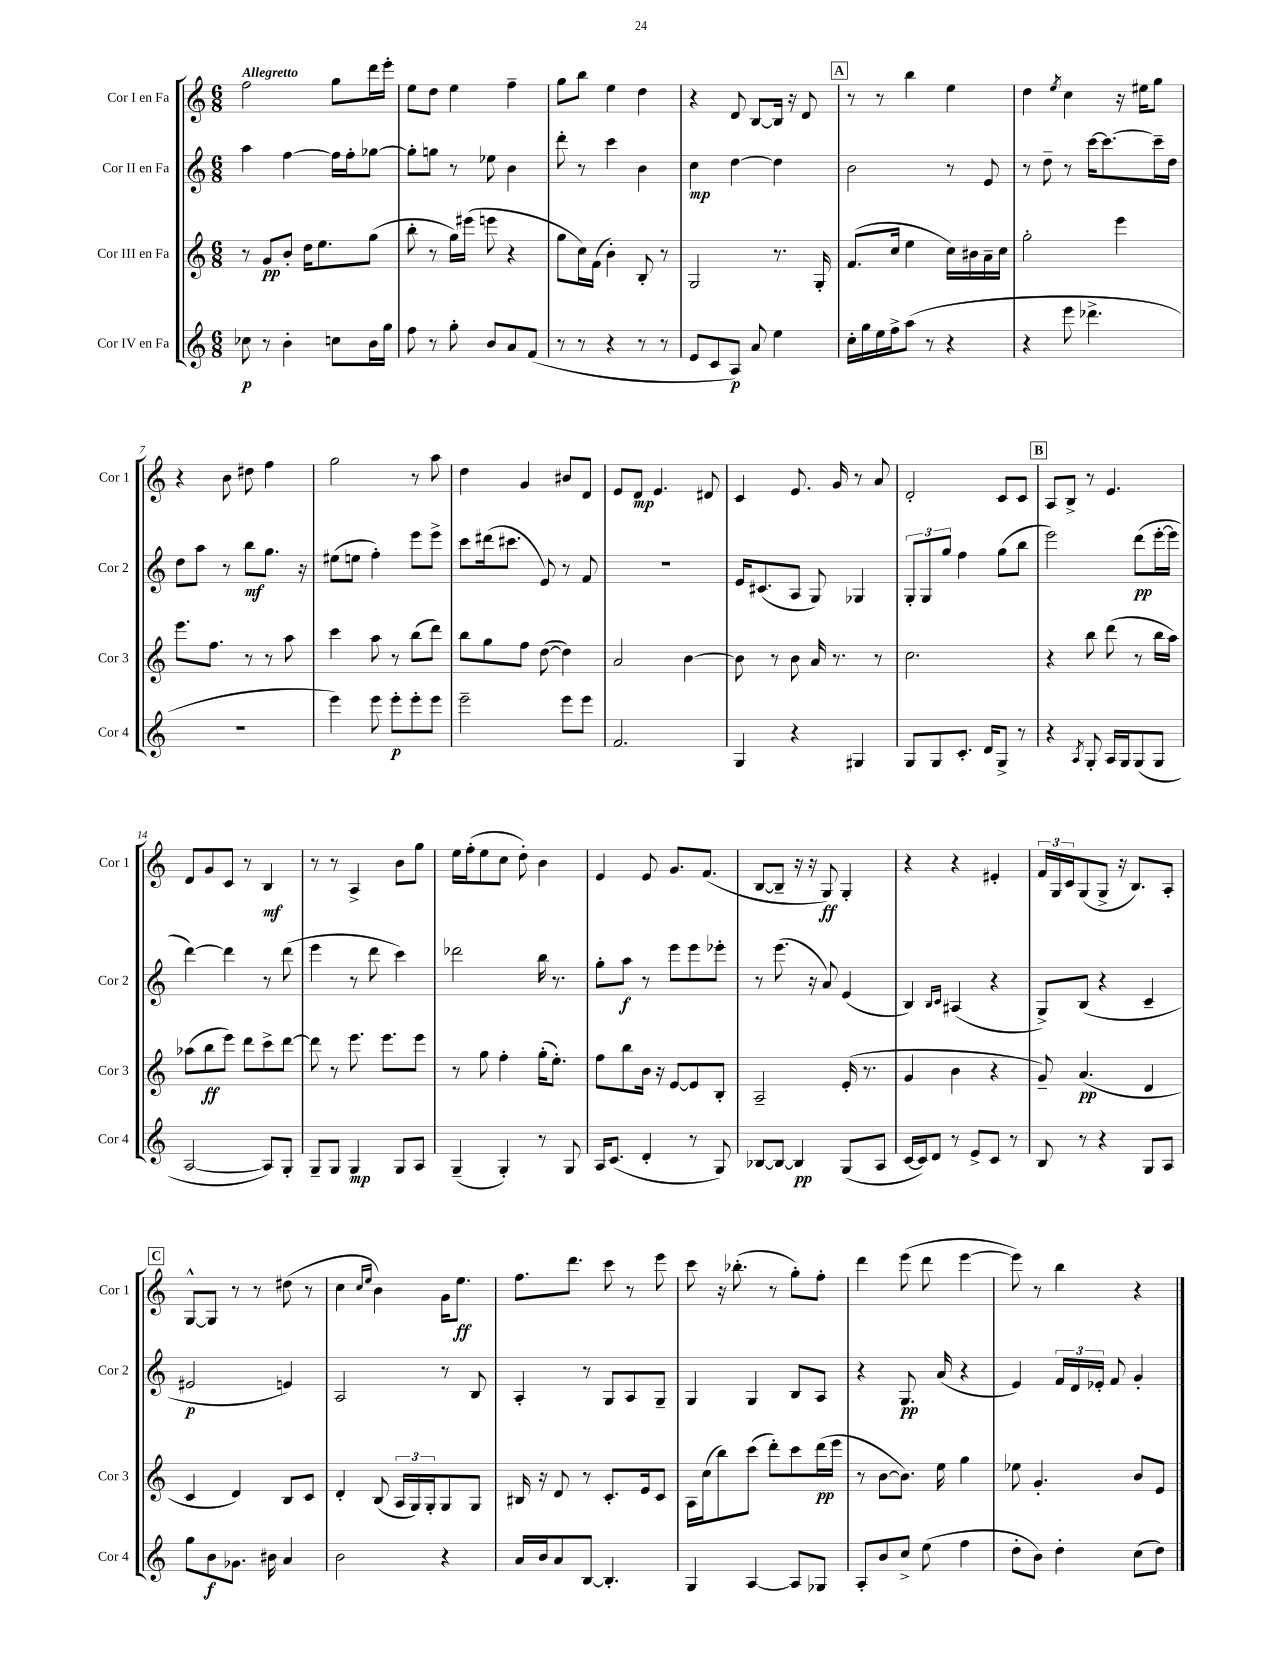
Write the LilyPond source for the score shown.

<<
\new StaffGroup <<
\new Staff = "s0" \with { instrumentName = "Cor I en Fa" shortInstrumentName = "Cor 1" } {
    \clef treble \key c \major \numericTimeSignature \time 6/8 \tempo "Allegretto"
    f''2 g''8 d'''16 e'''16-. |
    e''8 d''8 e''4 f''4-- |
    g''8 b''8 e''4 d''4 |
    r4 d'8 b8~ b16 r16 d'8 |
    \mark \markup { \box "A" } r8 r8 b''4 e''4 |
    d''4 \acciaccatura { e''8 } c''4 r16 eis''16 g''8 |
    r4 b'8 dis''8 f''4 |
    g''2 r8 a''8 |
    d''4 g'4 bis'8 d'8 |
    e'8 d'8\mp e'4. dis'8 |
    c'4 e'8. g'16 r8 a'8 |
    d'2-. c'8 c'8 |
    \mark \markup { \box "B" } a8 b8-> r8 e'4. |
    d'8 g'8 c'8 r8 b4\mf |
    r8 r8 a4-> b'8 g''8 |
    e''16 f''16-.( e''8 c''8 d''8-.) b'4 |
    e'4 e'8 g'8. f'8.( |
    b8~ b8-- r16 r16 g8\ff) g4-. |
    r4 r4 eis'4-. |
    \tuplet 3/2 { f'16 g16 c'16 } g8( g8-> r16 b8.) a8-. |
    \mark \markup { \box "C" } g8~-^ g8 r8 r8 dis''8( r8 |
    c''4 \grace { c''16 e''16 } b'4) g'16 e''8.\ff |
    f''8. d'''8. c'''8 r8 e'''8 |
    c'''8 r16 bes''8.-.( r8 g''8-.) f''8-. |
    d'''4 e'''8( d'''8 e'''4~ |
    e'''8) r8 b''4 r4 \bar "|." |
}
\new Staff = "s1" \with { instrumentName = "Cor II en Fa" shortInstrumentName = "Cor 2" } {
    \clef treble \key c \major \numericTimeSignature \time 6/8
    a''4 f''4~ f''16 f''16-. ges''8~ |
    ges''8-. g''8 r8 ees''8 b'4 |
    d'''8-. r8 c'''4 b'4 |
    c''4\mp d''4~ d''4 |
    \mark \markup { \box "A" } b'2 r8 e'8 |
    r8 d''8-- r8 c'''16~ c'''8.~ c'''16-- d''16 |
    d''8 a''8 r8 b''8\mf g''8. r16 |
    eis''8( e''8 f''4-.) e'''8 e'''8-> |
    c'''8 dis'''16( cis'''8. e'8) r8 f'8 |
    R2. |
    e'16 cis'8.( a8 g8) ges4 |
    \tuplet 3/2 { g8-. g8 g''8 } f''4 g''8( b''8 |
    \mark \markup { \box "B" } e'''2) d'''8\pp( e'''16~-. e'''16 |
    d'''4~) d'''4 r8 d'''8( |
    e'''4 r8 d'''8 c'''4) |
    des'''2 b''16 r8. |
    g''8-. a''8\f r8 e'''8 e'''8 ees'''8-. |
    r8 e'''8.( r16 a'8) e'4( |
    b4) \grace { b16 c'16 } ais4( r4 |
    g8->) b8( r4 c'4-- |
    \mark \markup { \box "C" } eis'2\p e'4) |
    a2 r8 b8 |
    a4-. r8 g8 a8 g8-- |
    g4 g4 b8 a8 |
    r4 g8.\pp a'16( r4 |
    e'4) \tuplet 3/2 { f'16 d'16 ees'16-. } f'8 g'4-. \bar "|." |
}
\new Staff = "s2" \with { instrumentName = "Cor III en Fa" shortInstrumentName = "Cor 3" } {
    \clef treble \key c \major \numericTimeSignature \time 6/8
    r8 g'8\pp b'8-. d''16 e''8. g''8( |
    b''8-. r8 g''16) eis'''16( e'''8 r4 |
    g''8 c''16) f'16( b'4-.) b8-. r8 |
    g2 r8. g16-. |
    \mark \markup { \box "A" } f'8.( c''16 e''4 c''16) bis'16 a'16-- c''16 |
    g''2-. e'''4 |
    e'''8. f''8. r8 r8 a''8 |
    c'''4 a''8 r8 b''8( d'''8) |
    b''8 g''8 f''8 d''8~( d''4) |
    a'2 b'4~ |
    b'8 r8 b'8 a'16 r8. r8 |
    c''2. |
    \mark \markup { \box "B" } r4 b''8 d'''8( r8 b''16 a''16) |
    aes''8( b''8\ff e'''8) d'''8 c'''8-> d'''8~ |
    d'''8 r8 e'''8. e'''8. e'''8 |
    r8 g''8 f''4-. g''16-.( e''8.-.) |
    f''8 b''8 b'16 r16 e'8~ e'8 b8-. |
    a2-- e'16-.( r8. |
    g'4 b'4 r4 |
    g'8--) a'4.\pp( d'4 |
    \mark \markup { \box "C" } c'4 d'4) b8 c'8 |
    d'4-. b8( \tuplet 3/2 { a16 g16) g16-. } g8 g8 |
    bis16 r16 d'8 r8 c'8.-. e'16 c'8 |
    a16 c''16( b''8) c'''8( d'''8-.) c'''8 d'''16\pp( e'''16 |
    r8 b'8~ b'8.) e''16 g''4 |
    ees''8 g'4.-. b'8 e'8 \bar "|." |
}
\new Staff = "s3" \with { instrumentName = "Cor IV en Fa" shortInstrumentName = "Cor 4" } {
    \clef treble \key c \major \numericTimeSignature \time 6/8
    ces''8\p r8 b'4-. c''8 b'16 g''16 |
    f''8 r8 g''8-. b'8 a'8 f'8( |
    r8 r8 r4 r8 r8 |
    e'8 c'8 a8\p) a'8 e''4 |
    \mark \markup { \box "A" } c''16-. g''16 e''16 f''16-> a''8( r8 r4 |
    r4 e'''8 des'''4.-> |
    R2. |
    e'''4) e'''8 e'''8-.\p e'''8-. e'''8 |
    e'''2-- e'''8 e'''8 |
    f'2. |
    g4 r4 gis4 |
    g8 g8 c'8.-. d'16 g8-> r8 |
    \mark \markup { \box "B" } r4 \acciaccatura { a8 } g8-. a16 g16 g8( g8 |
    a2~ a8) g8-. |
    g8-- g8 g4\mp g8 a8 |
    g4--( g4-.) r8 g8 |
    a16 c'8.( d'4-. r8 g8) |
    bes8~ bes8~ bes4\pp g8( a8 |
    c'16~ c'16) d'8 r8 e'8-> c'8 r8 |
    b8 r8 r4 g8 a8 |
    \mark \markup { \box "C" } g''8 b'8\f ges'8. bis'16 a'4 |
    b'2 r4 |
    a'16 b'16 a'8 b8~ b4.-. |
    g4 a4~ a8 ges8 |
    a8-. b'8 c''8-> e''8( f''4 |
    d''8-. b'8) d''4-. c''8( d''8) \bar "|." |
}
>>
>>
